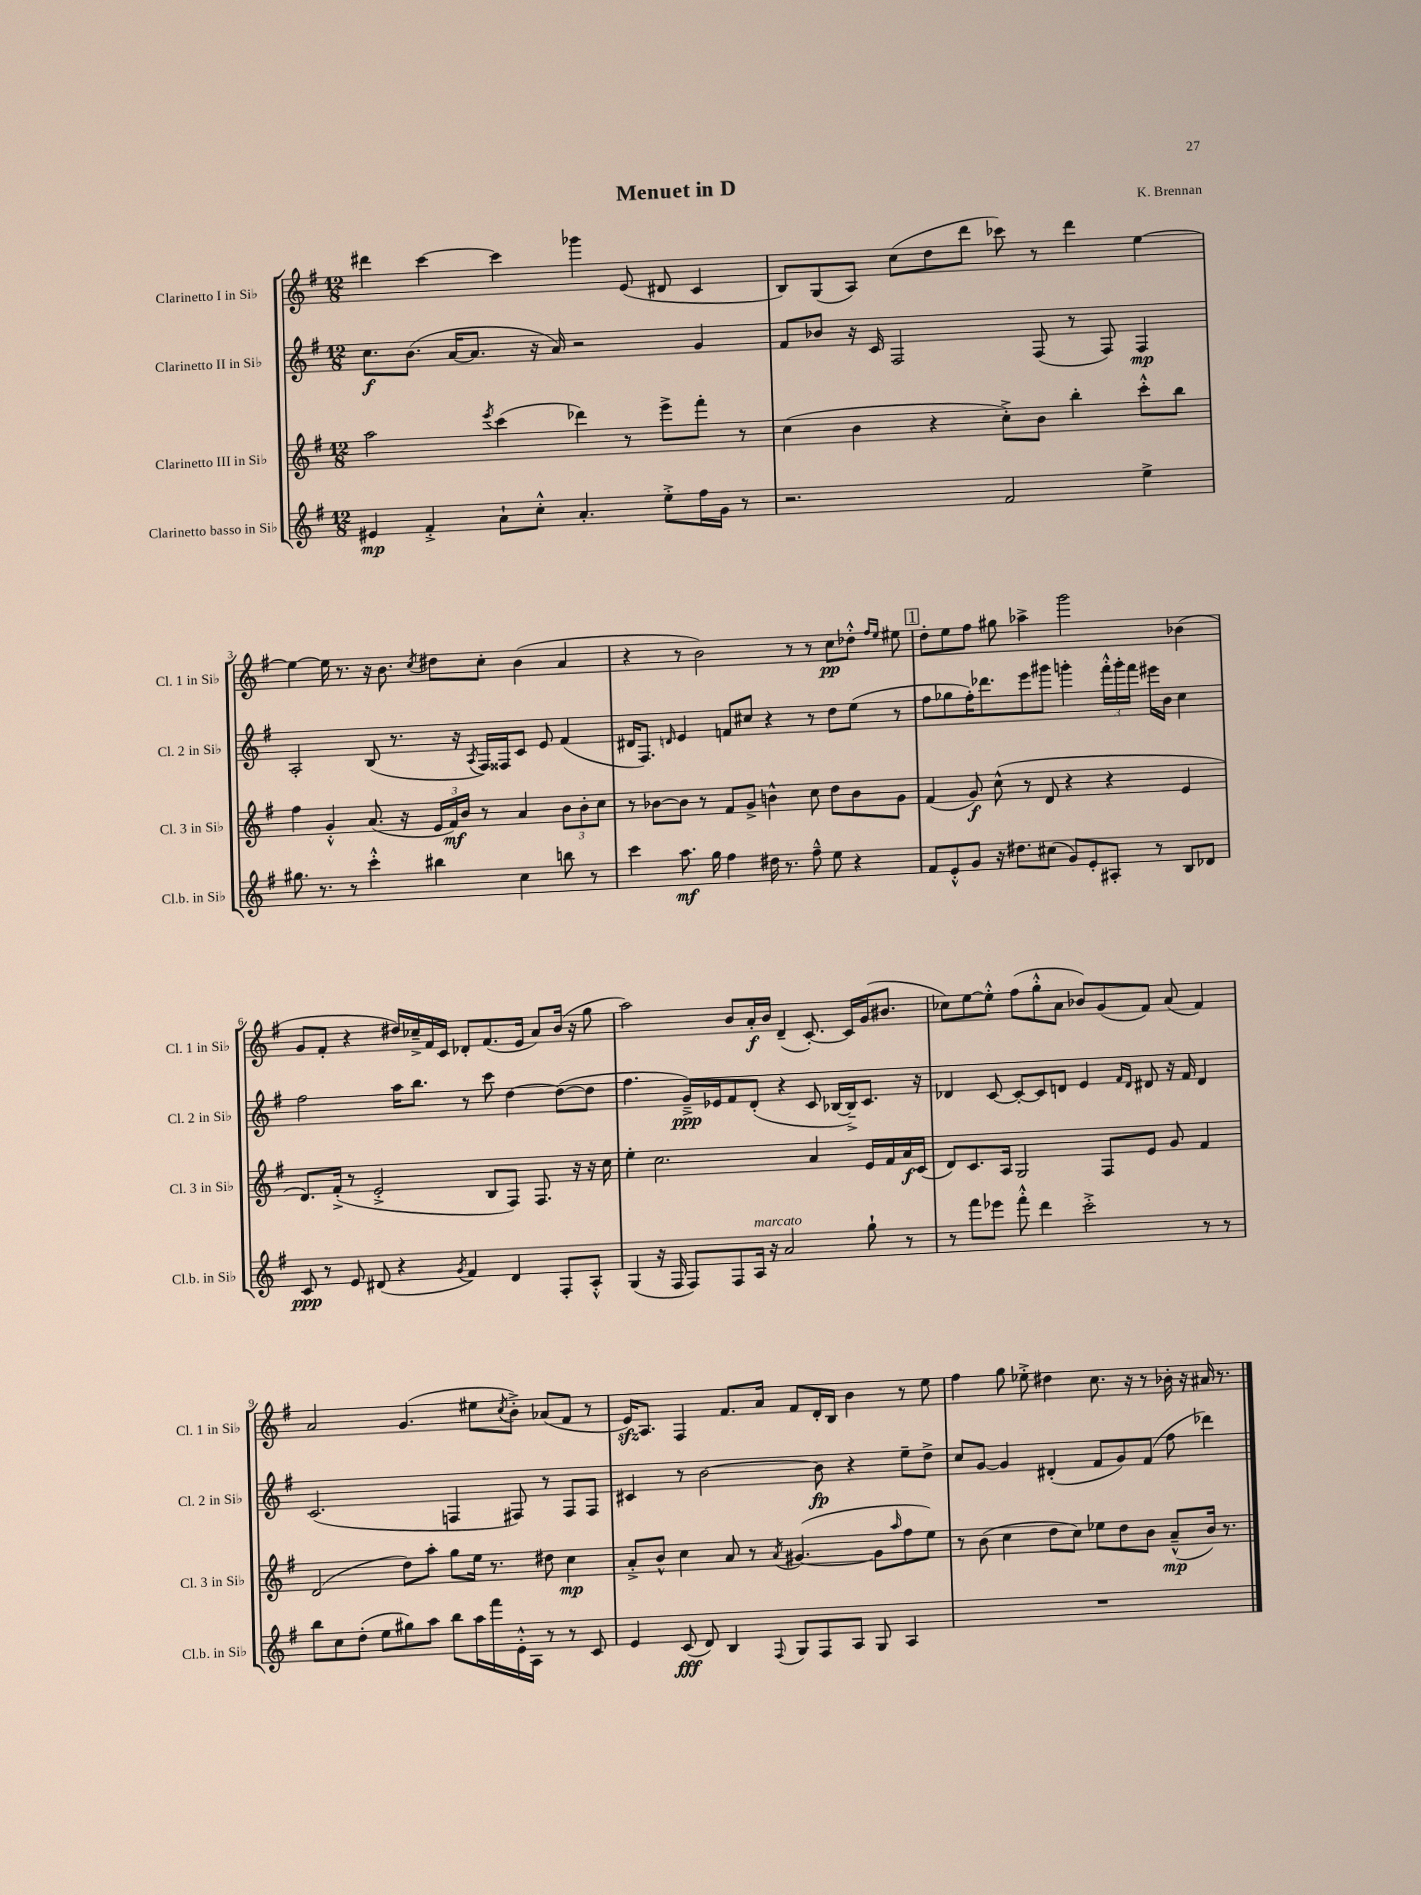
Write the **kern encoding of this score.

**kern	**kern	**kern	**kern
*staff4	*staff3	*staff2	*staff1
*clefG2	*clefG2	*clefG2	*clefG2
*k[f#]	*k[f#]	*k[f#]	*k[f#]
*M12/8	*M12/8	*M12/8	*M12/8
4e#	2aa	8.cc	4ddd#
.	.	(8.b	.
4f#'^	.	.	[4ccc
.	.	[16a	.
.	.	8.a]	.
.	8qeee	.	.
8a`	(4ccc	.	4ccc]
8cc'^^	.	16r	.
.	.	16a)	.
4.a'	4ddd-)	2r	4ggg-
.	8r	.	(8e
8ee'^	8eee^	.	8d#
16ff#	8fff#'	4g	4c
16g	.	.	.
8r	8r	.	.
=	=	=	=
2.r	(4cc	8f#	8B)
.	.	8b-	(8G
.	4b	16r	8A)
.	.	16c	.
.	.	2F#	(8cc
.	4r	.	8dd
.	.	.	8ddd
2f#	8cc'^)	.	8ccc-)
.	8b	(8F#	8r
.	4bb'	8r	4ddd
.	.	8F#)	.
4ee^	8ccc'^^	4F#	[4ee
.	8bb	.	.
=	=	=	=
8.gg#	4ff#	2A'	4ee_
8.r	.	.	.
.	4g'^^	.	16ee]
.	.	.	8.r
8r	.	.	.
4ccc'^^	(8.a	(8B	16r
.	.	.	8.b
.	.	8.r	.
.	16r	.	.
.	.	.	8qcc
4bb#	24e	.	8dd#
.	24f#)	.	.
.	.	16r	.
.	24b	.	.
.	.	8qA	.
.	8r	16F#)	8cc'
.	.	16F##	.
4cc	4a	8c	(4b
.	.	8e	.
8bb	12b	(4f#	4a
.	12b'	.	.
8r	.	.	.
.	12cc	.	.
=	=	=	=
4ccc	8r	16d#	4r
.	.	8.F#)	.
.	[8b-	.	.
.	.	16qqd	.
8.aa	8b-]	4e	8r
.	8r	.	2b)
16gg	.	.	.
4ff#	8f#	8f	.
.	8g^	8cc#	.
16dd#	4b^^	4r	.
8.r	.	.	.
.	.	.	8r
8ff#~^^	8cc	8r	8r
8ee	8dd	8dd	8cc
4r	8b	(8ee	8dd-'^^
.	.	.	16qqff#
.	.	.	16qqee
.	8g	8r	8ee#
=	=	=	=
8f#	(4f#	8ff#	8dd'
8e'^^	.	8gg-	8ee
8g	8g)	16ff#')	8ff#
.	.	8.ddd-	.
16r	(8cc^^	.	8gg#
8.dd#	.	.	.
.	8r	8eee	4aa-^
(8cc#	8d	8ggg#	.
8g)	4r	4ggg'	2ggg
8e'	.	.	.
8A#'	4r	24fff#'^^	.
.	.	24ggg'	.
.	.	24fff#	.
8r	.	16eee#	.
.	.	16b	.
8B	4e	4cc	(4b-
8d-	.	.	.
=	=	=	=
8c	8.d)	2ff#	8g
8r	.	.	8f#'
.	(16f#'^	.	.
8e	8r	.	4r
(8d#	2e'^	.	.
4r	.	16aa	16dd#)
.	.	8.bb	16cc-~^
.	.	.	16f#
.	.	.	16c
8qg	.	.	.
4f#)	.	8r	8d-'
.	8B	8ccc	(8.f#
4d#	8F#)	[4dd	.
.	.	.	16e
.	8.F#	.	8a)
8F#'	.	(8dd_	(16b
.	16r	.	16r
8A'^^	16r	8dd]	8gg
.	16cc	.	.
=	=	=	=
(4G	4ee'	4.ff#	2aa)
16r	2.cc	.	.
16F#	.	.	.
8F#)	.	16g~^)	.
.	.	16e-	.
8F#	.	8f#	8b
16A	.	(8d'	16a'
16r	.	.	16b
2a	.	4r	(4d~
.	4a	8c	[8.c')
.	.	[16B-	.
.	.	16B-~^])	16c]
8gg`	16e	8.c	(16g
.	16f#	.	8.b#
8r	16a	.	.
.	(16c	16r	.
=	=	=	=
8r	8d)	4d-	8cc-)
8fff#	8.c	.	[8ee
8eee-	.	[8c	8ee'^^]
.	16A	.	.
8fff#'^^	2G	8c'_	(8ff#
4ddd	.	8c]	8gg'^^
.	.	8d	8a
2ccc'^	.	4e	8b-)
.	8F#	.	(8g
.	.	16qqf#	.
.	.	16qqd	.
.	8e	8d#	8f#)
.	8g	16r	(8a
.	.	16f#	.
8r	4f#	4d#	4f#)
8r	.	.	.
=	=	=	=
8bb	(2d	(2.c	2a
8cc	.	.	.
(8dd'	.	.	.
8ee	.	.	.
8gg#)	8dd)	.	(4.g
8aa	8aa'	.	.
8bb	8gg	4F	.
16aa	16ee	.	8ee#
16fff#	8.r	.	.
.	.	.	8qcc
16e'^^	.	8F#)	8b'^)
16A	.	.	.
8r	8dd#	8r	(8a-
8r	4cc	8F#	8f#
8c	.	8F#	8r
=	=	=	=
4e	8a'^	4c#	16e)
.	.	.	8.A
.	8b^^	.	.
(8c	4cc	8r	4F#
8d)	.	[2b	.
4B	8a	.	8.f#
.	8r	.	.
.	.	.	16a
8qqF#	8qa	.	.
8G	([4.g#	.	8f#
8F#	.	8b]	16d'
.	.	.	16B
8A	.	4r	4b
8G	8g#]	.	.
.	16qqaa	.	.
4A	8ff#	8ee~	8r
.	8ee)	8dd^	8ee
=	=	=	=
1.r	8r	8cc	4ff#
.	(8b	[8g	.
.	4cc	4g]	8gg
.	.	.	8ee-'^
.	8dd	(4d#'	4dd#
.	8cc)	.	.
.	8ee-	8f#	8.cc
.	8dd	8g)	.
.	.	.	16r
.	8b	(8f#	8r
.	(8a~^^	8ff#	16b-'
.	.	.	16r
.	16b)	4ddd-)	16a#
.	8.r	.	8.r
==	==	==	==
*-	*-	*-	*-
